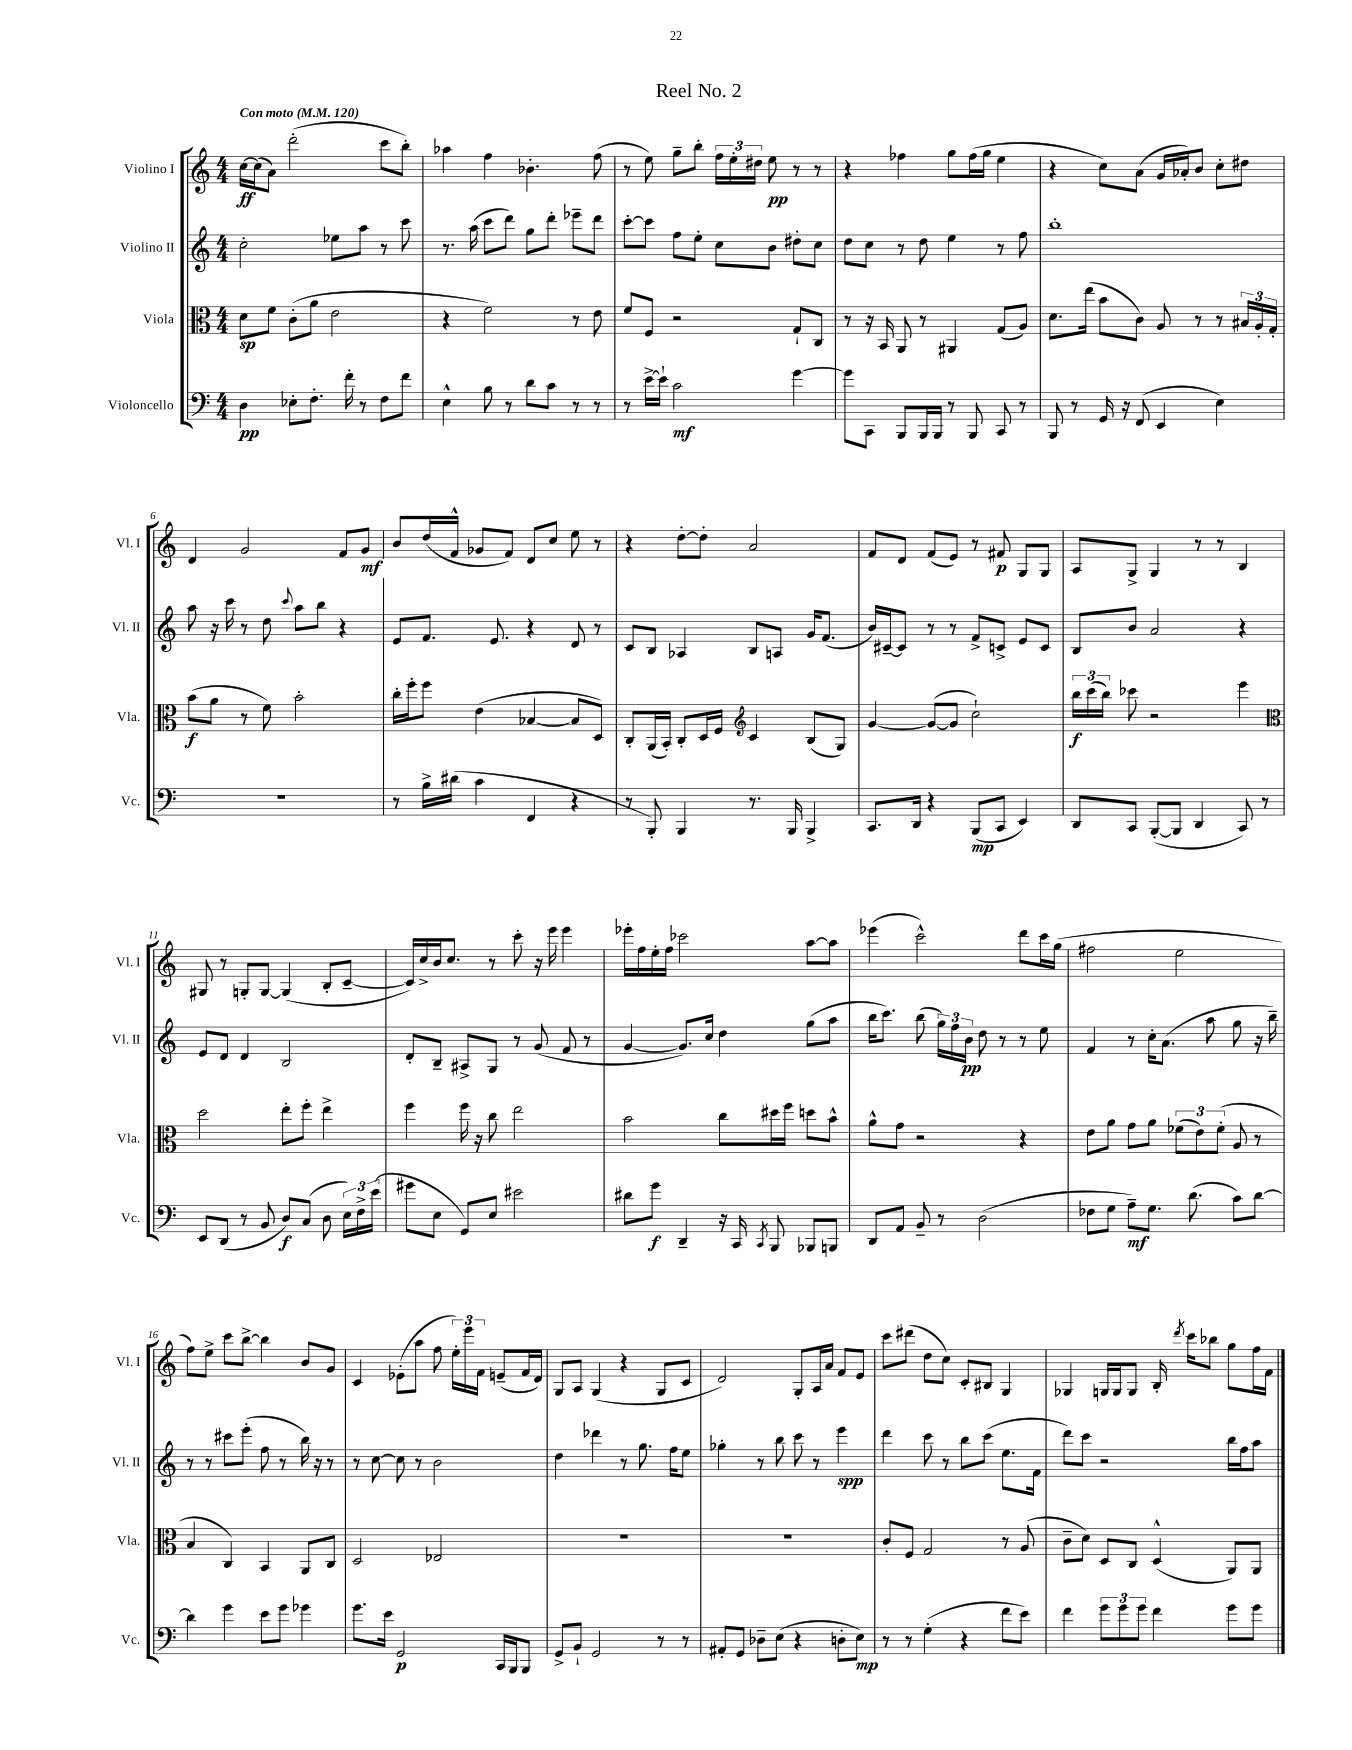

**kern	**kern	**kern	**kern
*staff4	*staff3	*staff2	*staff1
*clefF4	*clefC3	*clefG2	*clefG2
*k[]	*k[]	*k[]	*k[]
*M4/4	*M4/4	*M4/4	*M4/4
*MM120	*MM120	*MM120	*MM120
4D	8d	2cc'	[16cc
.	.	.	(16cc]
.	8f	.	8a)
8E-'	(8c'	.	(2ddd'
8.F'	8a	.	.
.	2e	8ee-	.
16f'	.	.	.
8r	.	8aa	.
8F	.	8r	8ccc
8f	.	8ccc	8bb')
=	=	=	=
4E^^	4r	8.r	4aa-
.	.	(16aa	.
8B	2f)	8ccc	4ff
8r	.	8ddd)	.
8d	.	8gg	4.b-'
8c	.	8ddd'	.
8r	8r	8eee-~	.
8r	8e	8ddd	(8ff
=	=	=	=
8r	8f	[8ccc'	8r
[16e^	8F	8ccc]	8ee)
16e`]	.	.	.
2c	2r	8ff	8gg~
.	.	8ee'	8bb'
.	.	8cc	24ff
.	.	.	24ee'
.	.	.	24dd#
.	.	8b	8ee
[4g	8G`	8dd#'	8r
.	8C	8cc	8r
=	=	=	=
8g]	8r	8dd	4r
8CC	16r	8cc	.
.	16BB	.	.
8BBB	8AA	8r	4ff-
16BBB	8r	8dd	.
16BBB	.	.	.
8r	4AA#	4ee	8gg
8BBB	.	.	(16ff-
.	.	.	16gg
8CC	(8G	8r	4ee
8r	8A)	8ff	.
=	=	=	=
8BBB	8.d	1bb'	4r
8r	.	.	.
.	(16ee	.	.
16GG	8b	.	8cc)
16r	.	.	.
(8FF	8c)	.	(8a
4EE	8A	.	16g
.	.	.	16a-')
.	8r	.	8b
4E)	8r	.	8cc'
.	24B#	.	8dd#
.	24A'	.	.
.	24G'	.	.
=	=	=	=
1r	(8b	8aa	4d
.	8a	16r	.
.	.	16ccc	.
.	8r	8r	2g
.	8f)	8dd	.
.	.	8qqccc	.
.	2b'	8aa	.
.	.	8bb	.
.	.	4r	8f
.	.	.	8g
=	=	=	=
8r	16cc'	8e	8b
.	16ff'	.	.
16B^	8ff	8.f	(16dd
(16d#	.	.	16f^^
4c	(4e	.	8g-
.	.	8.e	.
.	.	.	8f)
4FF	[4B-	4r	8d
.	.	.	8cc
4r	8B-]	8d	8ee
.	8D)	8r	8r
=	=	=	=
8r	8C'	8c	4r
8BBB')	(16AA	8B	.
.	16BB')	.	.
4BBB	8C'	4A-	[8dd'
.	16D	.	8dd']
.	16F	.	.
*	*clefG2	*	*
8.r	4c	8B	2a
.	.	8A	.
16BBB	.	.	.
4BBB^	(8B	16g	.
.	.	(8.f	.
.	8G)	.	.
=	=	=	=
8.CC	[4g	16b)	8f
.	.	[16c#~	.
.	.	8c#]	8d
16DD	.	.	.
4r	(8g_	8r	(8f
.	8g]	8r	8e)
(8BBB	2cc`)	8f^	8r
8CC	.	8c^	8f#
4EE)	.	8e	8G
.	.	8c	8G
=	=	=	=
8DD	24bb	8B	8A
.	(24ccc	.	.
.	24bb)	.	.
8CC	8ccc-	8b	8G^
([8BBB'	2r	2a	4G
8BBB]	.	.	.
4DD	.	.	8r
.	.	.	8r
8CC)	4eee	4r	4B
8r	.	.	.
=	=	=	=
*	*clefC3	*	*
8EE	2dd	8e	8G#
(8DD	.	8d	8r
8r	.	4d	8G'
8BB	.	.	[8G
8D)	8ee'	2B	(4G]
(8C	8ff'	.	.
8D	4ee^	.	8B'
24E)	.	.	[8c~
24F^	.	.	.
(24e	.	.	.
=	=	=	=
8g#	4ff	8d'	16c])
.	.	.	16cc^
8E	.	8B~	16b
.	.	.	8.cc
8GG)	16ff	8A#^	.
.	16r	.	.
8E	8cc	8G	8r
2e#	2ee	8r	8ccc'
.	.	(8g	16r
.	.	.	16eee
.	.	8f	4eee
.	.	8r	.
=	=	=	=
8d#	2b	[4g	16eee-'
.	.	.	16ff
8g	.	.	16ee'
.	.	.	16ff
4DD~	.	8.g])	2ccc-
.	.	16cc	.
16r	8cc	4dd	.
16CC	.	.	.
8qCC	.	.	.
8BBB	16dd#	.	.
.	16ff	.	.
8BBB-	8dd	(8gg	[8aa
8BBB	8b^^	8aa	8aa]
=	=	=	=
8DD	8a^^	16bb	(4eee-
.	.	8.ccc)	.
8AA	8g	.	.
8BB~	2r	(8bb	2ccc^^)
8r	.	24gg)	.
.	.	24ff	.
.	.	24b	.
(2D	.	8dd	.
.	.	8r	.
.	4r	8r	8ddd
.	.	8ee	16ccc
.	.	.	(16gg
=	=	=	=
8F-	8e	4f	2ff#
8G	8a	.	.
8A~)	8g	8r	.
8.G	8a	16cc'	.
.	.	(8.a	.
.	(12f-	.	2ee
(8.d	.	.	.
.	12e)	.	.
.	.	8aa	.
.	(12f-'	.	.
8c)	8A	8gg	.
[8d	8r	16r	.
.	.	16bb~)	.
=	=	=	=
4d]	4B	8r	8ff)
.	.	8r	8ee^
4g	4C)	8ccc#	8ccc
.	.	(8eee'	[8bb^
8e	4BB	8ff	4bb]
8g	.	8r	.
4g-	8AA	16bb)	8b
.	.	16r	.
.	8C	8r	8g
=	=	=	=
8.g	2D	8r	4c
.	.	[8cc	.
16e	.	.	.
2GG	.	8cc]	(8e-'
.	.	8r	8aa
.	2E-	2b	8ff
.	.	.	24ee')
.	.	.	24eee
.	.	.	24f
16CC	.	.	(8e~
16BBB	.	.	.
8BBB	.	.	16f
.	.	.	16d)
=	=	=	=
8GG^	1r	4dd	8G
8BB`	.	.	8A
2GG	.	4ddd-	(4G
.	.	8r	4r
.	.	8.gg	.
8r	.	.	8G
.	.	16ff	.
8r	.	8ee	8c
=	=	=	=
8AA#'	1r	4gg-'	2d)
8GG	.	.	.
8D-~	.	8r	.
(8E	.	8bb	.
4r	.	8ccc	8G'
.	.	8r	16A
.	.	.	16a
8D'	.	4eee	8f
8E)	.	.	8e
=	=	=	=
8r	8c'	4ddd	8ccc
8r	8F	.	(8ddd#
(4G'	2G	8ccc	8dd
.	.	8r	8cc)
4r	.	8bb	8c'
.	.	(8ccc	8B#
8f	8r	8.ee	4G
8e)	(8A	.	.
.	.	16f	.
=	=	=	=
4f	8c~	8ddd)	4G-
.	8d)	8ccc	.
12g	8D	2r	16G
.	.	.	16G
12g	.	.	.
.	8C	.	8G
12g	.	.	.
4f	(4D^^	.	16B'
.	.	.	8qddd
.	.	.	16ccc
.	.	.	8bb-
8g	8AA)	16bb	8gg
.	.	16ff	.
8g	8AA	8aa	16ff
.	.	.	16f
==	==	==	==
*-	*-	*-	*-
